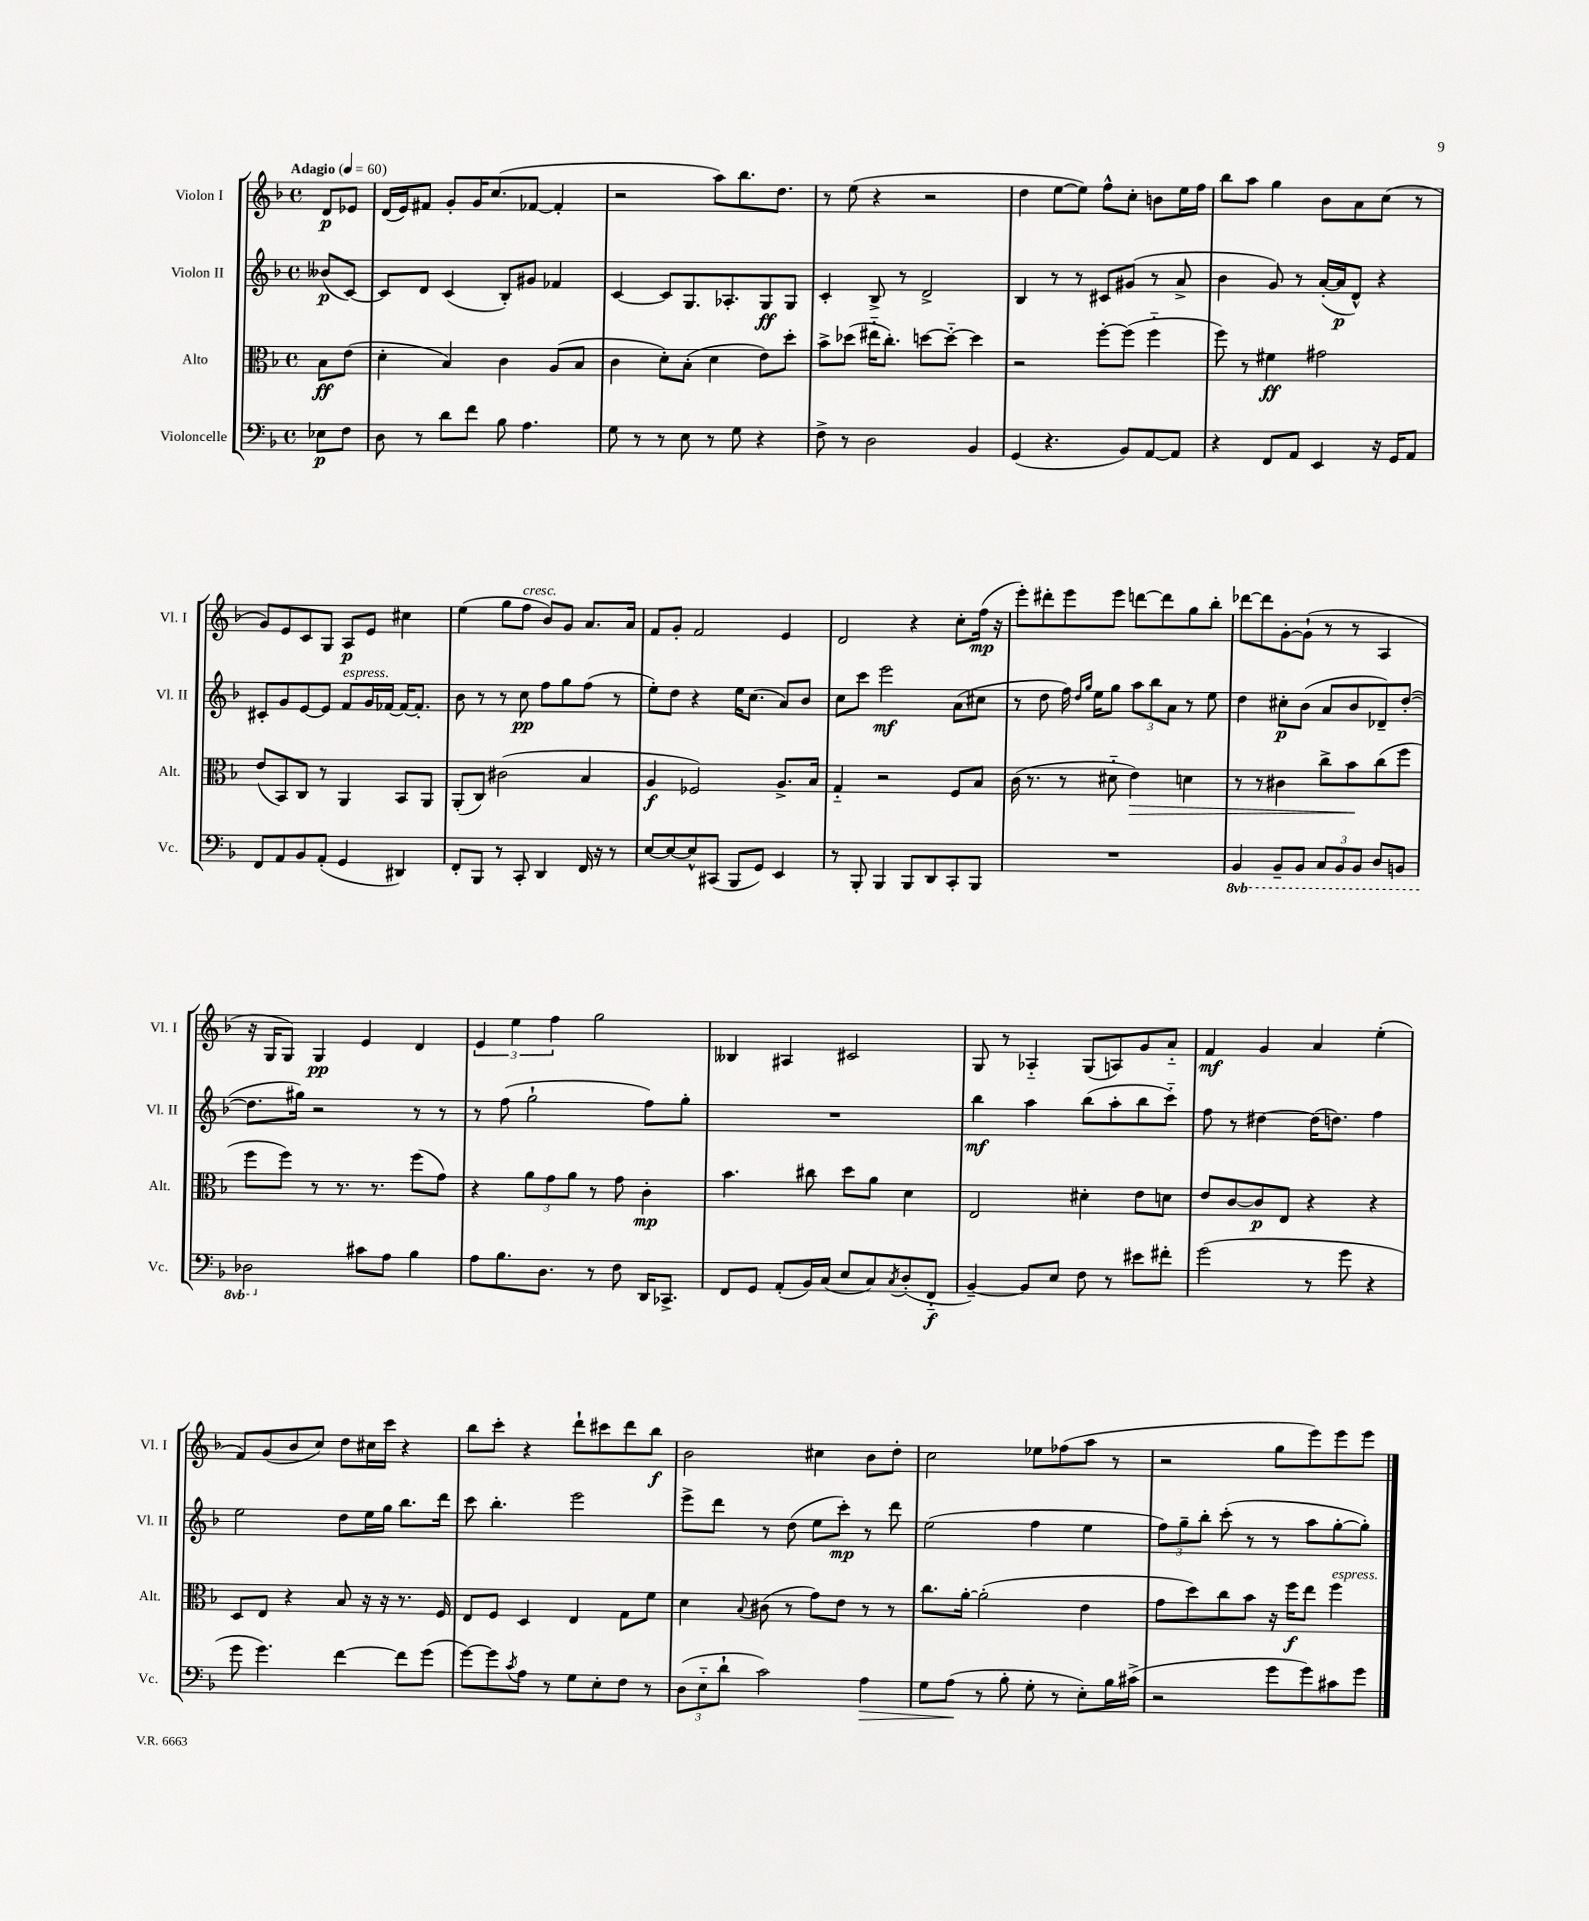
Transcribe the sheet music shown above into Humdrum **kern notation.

**kern	**kern	**kern	**kern
*staff4	*staff3	*staff2	*staff1
*clefF4	*clefC3	*clefG2	*clefG2
*k[b-]	*k[b-]	*k[b-]	*k[b-]
*M4/4	*M4/4	*M4/4	*M4/4
*met(c)	*met(c)	*met(c)	*met(c)
*MM60	*MM60	*MM60	*MM60
8E-	8B-	(8b--	8d
8F	(8e	[8c)	8e-
=	=	=	=
8D	4d'	8c]	(16d
.	.	.	16e)
8r	.	8d	8f#
8d	4B-)	(4c	8g'
8f	.	.	16g
.	.	.	(8.cc
8B-	4c	8B-')	.
4.A	.	8g#	[8f-
.	(8A	4f-	4f-']
.	8B-	.	.
=	=	=	=
8G	4c	[4c	2r
8r	.	.	.
8r	8d')	8c]	.
8E	(8B-'	8.G	.
8r	4d	.	8aa)
.	.	8.A-'	.
8G	.	.	8.bb-
4r	8e)	8G	.
.	.	.	8.dd
.	8dd'	8G	.
=	=	=	=
8F^	8b-^	4c'	8r
8r	(8dd-	.	(8ee
2D	16ee#'~	8B-^	4r
.	8.cc')	.	.
.	.	8r	.
.	[8dd	2d^	2r
.	8dd'~_	.	.
4BB-	4dd]	.	.
=	=	=	=
(4GG	2r	4B-	4dd
4.r	.	8r	[8ee
.	.	8r	8ee])
.	[8ff'	8c#	8ff^^
8BB-)	(8ff]	(8g#	8cc'
[8AA	4ff'~	8r	8b
8AA]	.	8a^	16ee
.	.	.	16ff
=	=	=	=
4r	8ff)	4b-	8bb-
.	8r	.	8aa
8FF	4f#	8g)	4gg
8AA	.	8r	.
4EE	2g#	([16a'	8b-
.	.	16a]	.
.	.	8d^^)	8a
16r	.	4r	(8cc
16GG	.	.	.
8AA	.	.	8r
=	=	=	=
8FF	(8e	8c#'	8g)
8AA	8BB-)	8g	8e
8BB-	8C	[8e	8c
(8AA'	8r	8e]	8G
4GG	4AA	8f	8A
.	.	16g	8e
.	.	[16f-	.
4DD#)	8BB-	16f-_	4cc#
.	.	8.f-']	.
.	8AA	.	.
=	=	=	=
8FF'	(8AA'	8b-	(4ee
8BBB-	8C)	8r	.
8r	(2c#	8r	8gg
8CC'	.	8cc	8ff
4DD	.	8ff	8b-)
.	.	8gg	8g
16FF	4B-	(8ff	8.a
16r	.	.	.
8r	.	8r	.
.	.	.	16a
=	=	=	=
[8E	4A	8ee')	8f
8E_	.	8dd	8g'
8E^^]	2F-)	4r	2f
(8CC#	.	.	.
8BBB-	.	16ee	.
.	.	(8.cc	.
8GG)	.	.	.
4EE	8.A^	8a)	4e
.	.	8b-	.
.	16B-	.	.
=	=	=	=
8r	4G'~	8cc	2d
8BBB-'	.	8ccc	.
4BBB-	2r	2eee	.
8BBB-	.	.	4r
8DD	.	.	.
8CC'	8F	(8a	8cc'
8BBB-	8B-	8cc#	(16ff
.	.	.	16r
=	=	=	=
1r	(16c	8r	8eee')
.	8.r	.	.
.	.	8dd	8ddd#'
.	8r	16ff)	8eee
.	.	16qqdd	.
.	.	16qqgg	.
.	.	16ee	.
.	8d#'~	8gg	8eee
.	4e)	12aa	[8ddd
.	.	12bb-	.
.	.	.	8ddd]
.	.	12a	.
.	4d	8r	8gg
.	.	8ee	8bb-'
=	=	=	=
4BBB-	8r	4dd	[8ddd-
.	8r	.	8ddd-]
8BBB-~	4c#	8cc#'	[8g'
8BBB-	.	(8b-	(8g`]
12CC	8cc^	8a	8r
12BBB-	.	.	.
.	8b-	8b-	8r
12BBB-	.	.	.
8DD	(8cc	8d-~)	4A
8BBB	8ff	([8dd'	.
=	=	=	=
2DD-	8ff	8.dd]	16r
.	.	.	16G
.	8ff)	.	8G)
.	.	16gg#)	.
.	8r	2r	4G
.	8.r	.	.
8c#	.	.	4e
.	8.r	.	.
8A	.	.	.
4B-	(8ff	8r	4d
.	8g)	8r	.
=	=	=	=
8A	4r	8r	6e
8.B-	.	(8ff	.
.	.	.	6ee
.	12a	2gg`	.
8.D	.	.	.
.	12g	.	6ff
.	12a	.	.
8r	8r	.	2gg
8F	8g	.	.
16DD	4c'	8ff)	.
8.CC-^	.	.	.
.	.	8gg'	.
=	=	=	=
8FF	4.b-	1r	4B--
8GG	.	.	.
(8AA'	.	.	4A#
16BB-)	8cc#	.	.
(16C	.	.	.
8E	8dd	.	2c#
8C)	8a	.	.
8qC	.	.	.
(8D'	4d	.	.
8FF'~	.	.	.
=	=	=	=
[4BB-~)	2E	4bb-	8G
.	.	.	8r
8BB-]	.	4aa	4A-'~
8E	.	.	.
8F	4d#'	(8bb-	(8G
8r	.	8aa'	8A)
8e#	8e	8bb-	8g
8f#'	8d	8ccc'~)	8a'~
=	=	=	=
(2g	8e	8ff	4f
.	[8c	8r	.
.	8c]	[4dd#	4g
.	8E	.	.
8r	4r	(16dd#]	4a
.	.	8.dd)	.
8g	.	.	.
4r	4r	4ff	(4ee'
=	=	=	=
8g	8D	2ee	8f)
4.g)	8E	.	(8g
.	4r	.	8b-
.	.	.	8cc)
[4f	8B-	8dd	8dd
.	16r	16ee	16cc#
.	16r	16gg	16ccc
8f]	8.r	8.bb-	4r
(8g	.	.	.
.	16F	16ddd	.
=	=	=	=
[8g)	8E	8ccc	8bb-
8g]	8F	4.bb-'	8ccc'
8qc	.	.	.
8A	4D	.	4r
8r	.	.	.
8G	4E	2eee	8ddd`
8E'	.	.	8ccc#
8F	8G	.	8ddd
8r	8f	.	8bb-
=	=	=	=
(12D	4d	8eee^	2b-
12E'~	.	.	.
.	.	8ddd	.
12d`	.	.	.
.	8qqB-	.	.
2c)	(8c#	8r	.
.	8r	(8dd	.
.	8g)	8ee	4cc#
.	8e	8ccc')	.
4A	8r	8r	8b-
.	8r	8ddd	8dd'
=	=	=	=
8G	8.cc	(2ee	2cc
(8A	.	.	.
.	[16a'	.	.
8r	(2a']	.	.
8B-'	.	.	.
8G'	.	4ff	8ee-
8r	.	.	(8ff-
8E')	4e	4ee	8aa
16B-	.	.	8r
(16c#^	.	.	.
=	=	=	=
2r	8g	12ff)	2r
.	.	12gg~	.
.	8dd)	.	.
.	.	12bb-'	.
.	8cc	(8ccc'	.
.	8b-	8r	.
8g	16r	8r	8gg
.	16ff	.	.
8g)	8ee	8aa	8eee)
8c#	4ff	[8gg'	8eee
8g	.	8gg'])	8eee
==	==	==	==
*-	*-	*-	*-
